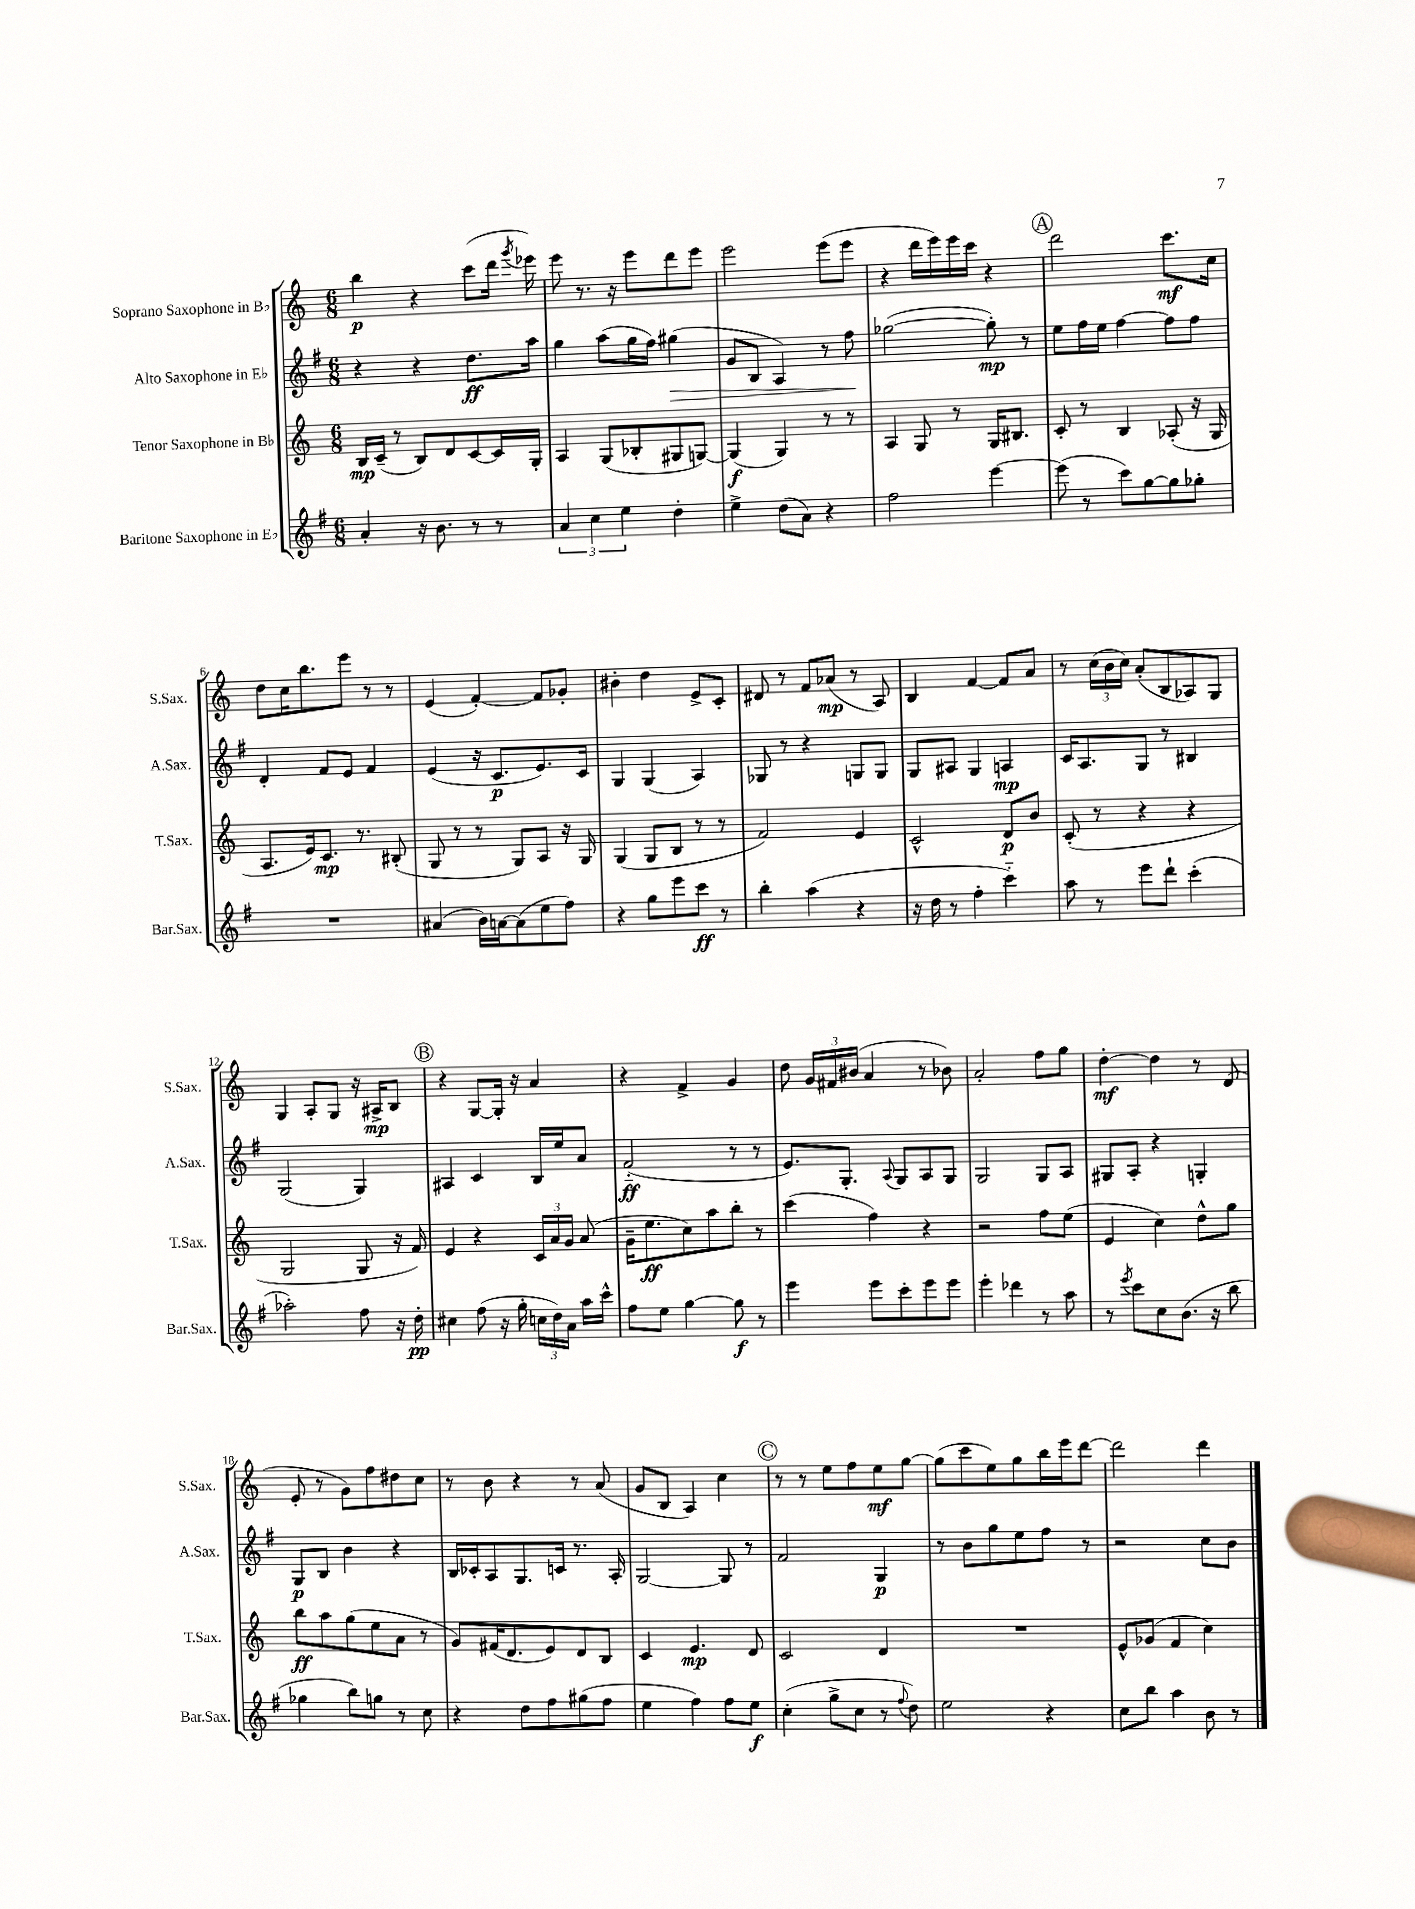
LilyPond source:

<<
\new StaffGroup <<
\new Staff = "s0" \with { instrumentName = "Soprano Saxophone in Bb" shortInstrumentName = "S.Sax." } {
    \clef treble \key c \major \numericTimeSignature \time 6/8
    \autoBeamOff b''4\p r4 c'''8[( d'''16] \acciaccatura { g'''8 } ees'''16) |
    e'''8 r8. r16 e'''8[ d'''8 e'''8] |
    e'''2 e'''8[( e'''8] |
    r4 d'''16[ e'''16) e'''16 c'''16] r4 |
    \mark \markup { \circle "A" } d'''2 c'''8.[\mf c''16] |
    d''8[ c''16 b''8. e'''8] r8 r8 |
    e'4( f'4~-.) f'8[ ges'8]-. |
    bis'4-. d''4 e'8[-> c'8]-. |
    dis'8 r8 f'8[ aes'8]\mp( r8 a8) |
    b4 f'4~ f'8[ a'8] |
    r8 \tuplet 3/2 { c''16[( b'16 c''16]) } a'8[-.( b8 aes8) g8] |
    g4 a8[-. g8] r16 ais16[->\mp b8] |
    \mark \markup { \circle "B" } r4 g8[~ g16]-. r16 a'4 |
    r4 f'4-> g'4 |
    d''8 \tuplet 3/2 { g'16[ fis'16 bis'16]( } a'4 r8 bes'8) |
    a'2-. f''8[ g''8] |
    d''4~-.\mf d''4 r8 d'8( |
    e'8-. r8 g'8[) f''8 dis''8 c''8] |
    r8 b'8 r4 r8 a'8( |
    g'8[ b8] a4) c''4 |
    \mark \markup { \circle "C" } r8 r8 e''8[ f''8 e''8\mf g''8]~ |
    g''8[( c'''8 e''8) g''8 b''16 e'''16 d'''8]~ |
    d'''2 d'''4 \bar "|." |
}
\new Staff = "s1" \with { instrumentName = "Alto Saxophone in Eb" shortInstrumentName = "A.Sax." } {
    \clef treble \key g \major \numericTimeSignature \time 6/8
    \autoBeamOff r4 r4 d''8.[\ff a''16] |
    g''4 a''8[( g''16 fis''16]) gis''4\>( |
    g'8[ b8] a4) r8 fis''8\! |
    ges''2~( ges''8-.\mp) r8 |
    \mark \markup { \circle "A" } e''8[ fis''16 e''16] fis''4~ fis''8[ fis''8] |
    d'4-. fis'8[ e'8] fis'4 |
    e'4( r16 c'8.[\p e'8.) c'16] |
    g4 g4( a4) |
    ges8 r8 r4 g8[ g8] |
    g8[ ais8] g4 a4\mp |
    c'16[ a8. g8] r8 bis4 |
    g2( g4) |
    \mark \markup { \circle "B" } ais4 c'4 b16[ e''16 a'8] |
    fis'2-_\ff( r8 r8 |
    e'8.[) g8.]-. \appoggiatura { a8 } g8[ a8 g8] |
    g2 g8[ a8] |
    gis8[ a8]-. r4 g4-. |
    g8[\p b8] b'4 r4 |
    b16[ ces'16-. a8 g8. c'16] r8. a16-. |
    g2~ g8 r8 |
    \mark \markup { \circle "C" } fis'2 g4\p |
    r8 b'8[ g''8 e''8 fis''8] r8 |
    r2 c''8[ b'8] \bar "|." |
}
\new Staff = "s2" \with { instrumentName = "Tenor Saxophone in Bb" shortInstrumentName = "T.Sax." } {
    \clef treble \key c \major \numericTimeSignature \time 6/8
    \autoBeamOff b16[\mp c'16]--( r8 b8[) d'8 c'8~ c'16 g16]-. |
    a4 g8[( bes8-. gis8 g8]~) |
    g4\f( g4) r8 r8 |
    a4 g8 r8 g16[ bis8.] |
    \mark \markup { \circle "A" } c'8-. r8 b4 aes8-.( r16 g16 |
    a8.[ e'16) c'8.]\mp r8. bis8-.( |
    g8 r8 r8 g8[) a8] r16 g16 |
    g4( g8[ b8] r8 r8 |
    f'2) e'4 |
    c'2-^ d'8[\p b'8] |
    c'8-.( r8 r4 r4 |
    g2 g8 r16 f'16) |
    \mark \markup { \circle "B" } e'4 r4 \tuplet 3/2 { c'16[ a'16 g'16] } a'8( |
    g'16[-- e''8.\ff c''8) a''8 b''8]-. r8 |
    c'''4( f''4) r4 |
    r2 f''8[ e''8]( |
    e'4 c''4) d''8[-^ g''8] |
    b''8[\ff a''8 g''8( e''8 a'8] r8 |
    g'8[) fis'16( d'8. e'8) d'8 b8] |
    c'4 e'4.\mp d'8 |
    \mark \markup { \circle "C" } c'2 d'4 |
    R2. |
    e'8[-^ ges'8]( f'4 c''4) \bar "|." |
}
\new Staff = "s3" \with { instrumentName = "Baritone Saxophone in Eb" shortInstrumentName = "Bar.Sax." } {
    \clef treble \key g \major \numericTimeSignature \time 6/8
    \autoBeamOff a'4-. r16 b'8. r8 r8 |
    \tuplet 3/2 { a'4 c''4 e''4 } d''4-. |
    e''4-> d''8[( a'8]) r4 |
    fis''2 e'''4~ |
    \mark \markup { \circle "A" } e'''8( r8 c'''8[) g''8~ g''8 ges''8]-. |
    R2. |
    ais'4( b'16[) a'16~ a'8( e''8 fis''8]) |
    r4 g''8[ e'''8 c'''8]\ff r8 |
    b''4-. a''4( r4 |
    r16 d''16 r8 fis''4-. c'''4-_) |
    a''8 r8 e'''8[ d'''8]-! c'''4-.( |
    aes''2-.) fis''8 r16 d''16-.\pp |
    \mark \markup { \circle "B" } cis''4 fis''8( r16 g''16-. \tuplet 3/2 { c''16[ d''16) a'16] } a''16[ c'''16]-^ |
    fis''8[ e''8] g''4~ g''8\f r8 |
    e'''4 e'''8[ c'''8-. e'''8 e'''8] |
    e'''4-. des'''4 r8 a''8 |
    r8 \acciaccatura { e'''8 } c'''8[ c''8 b'8.]( r16 b''8 |
    ges''4 b''8[) g''8] r8 c''8 |
    r4 d''8[ fis''8 gis''8( fis''8] |
    e''4 fis''4) fis''8[ e''8]\f |
    \mark \markup { \circle "C" } c''4-.( g''8[-> c''8] r8 \appoggiatura { fis''8 } d''8) |
    e''2 r4 |
    c''8[ b''8] a''4 b'8 r8 \bar "|." |
}
>>
>>
